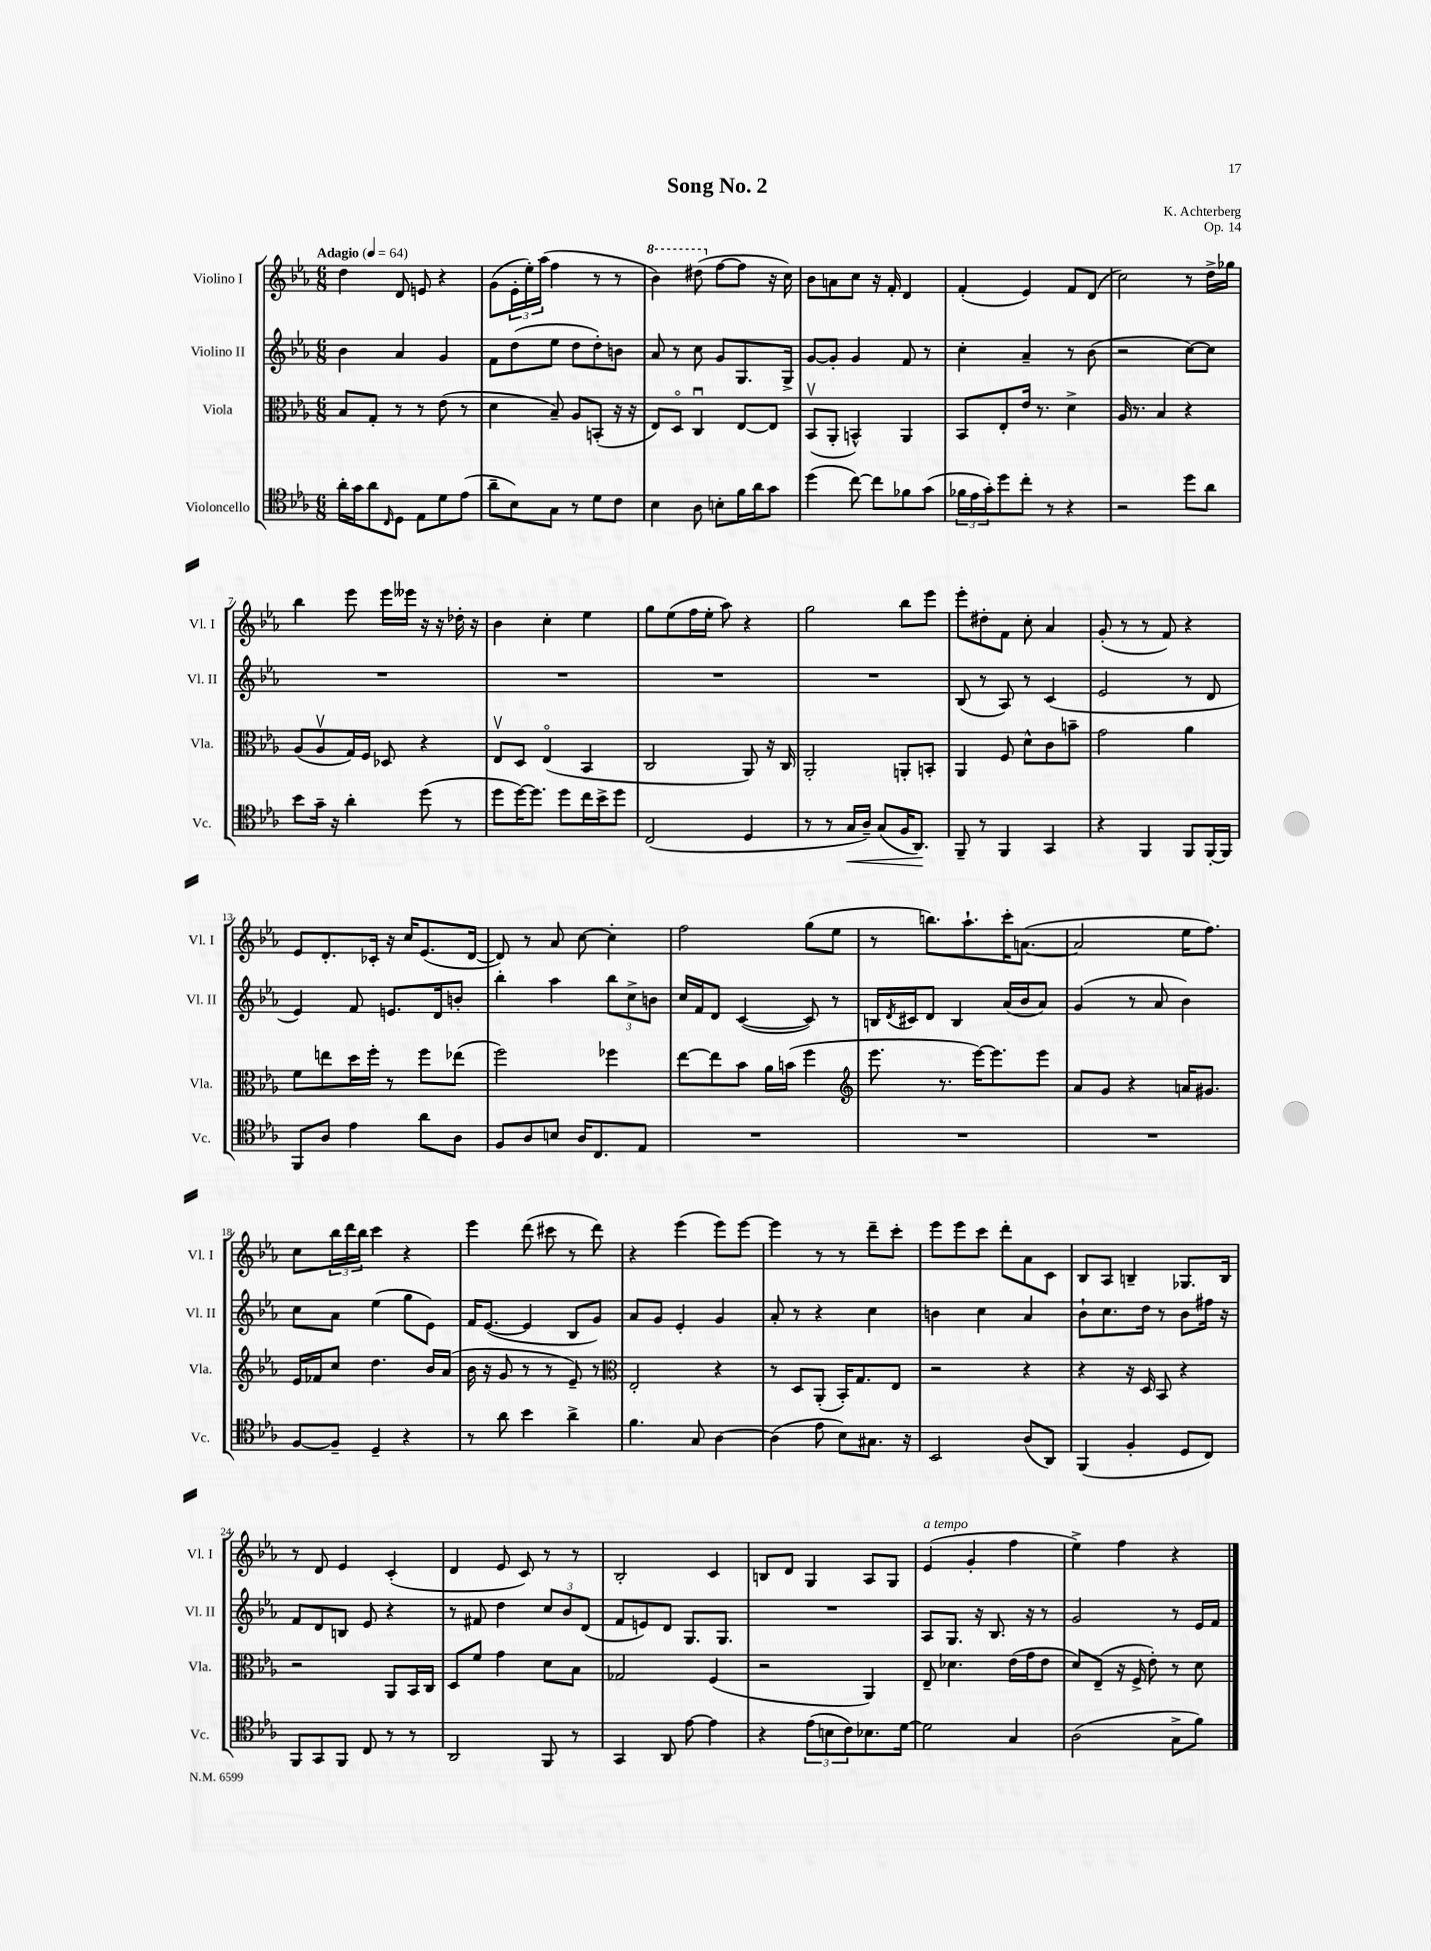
\header { title = "Song No. 2" composer = "K. Achterberg" opus = "Op. 14" }
<<
\new StaffGroup <<
\new Staff = "s0" \with { instrumentName = "Violino I" shortInstrumentName = "Vl. I" } {
    \clef treble \key ees \major \numericTimeSignature \time 6/8 \tempo "Adagio" 4 = 64
    d''4 d'8 e'8 r4 |
    g'8( \tuplet 3/2 { ees'16-. ees''16-.) aes''16( } f''4 r8 r8 |
    \ottava #1 bes''4) dis'''8( \ottava #0 f''8~ f''8 r16 c''16) |
    bes'8 a'8 c''8 r16 f'16-. d'4 |
    f'4-.( ees'4) f'8 d'8( |
    c''2) r8 d''16-> ges''16 |
    bes''4 ees'''8 ees'''16 eeses'''16 r16 r16 des''16-. r16 |
    bes'4 c''4-. ees''4 |
    g''8 ees''8( f''16 ees''16-. aes''8) r4 |
    g''2 bes''8 ees'''8 |
    ees'''8-. dis''8-. f'8 c''8-. aes'4 |
    g'8-.( r8 r8 f'8) r4 |
    ees'8 d'8.-. ces'16-. r16 c''16 ees'8.( d'16~ |
    d'8) r8 aes'8 c''8~ c''4-. |
    f''2 g''8( ees''8 |
    r8 b''8.) aes''8.-! c'''16-. a'8.~( |
    a'2 ees''16 f''8.) |
    c''8 \tuplet 3/2 { bes''16 d'''16 bes''16 } c'''4 r4 |
    ees'''4 d'''8( cis'''8 r8 d'''8) |
    r4 ees'''4( ees'''8) ees'''8~ |
    ees'''4 r8 r8 d'''8-- c'''8-. |
    ees'''8 ees'''8 c'''8 d'''8-. aes'8 c'8 |
    bes8 aes8 b4-- ges8. b16 |
    r8 d'8 ees'4 c'4-.( |
    d'4 ees'8 c'8) r8 r8 |
    bes2-. c'4 |
    b8 d'8 g4 aes8 g8 |
    ees'4^\markup { \italic "a tempo" }( g'4-. f''4 |
    ees''4->) f''4 r4 \bar "|." |
}
\new Staff = "s1" \with { instrumentName = "Violino II" shortInstrumentName = "Vl. II" } {
    \clef treble \key ees \major \numericTimeSignature \time 6/8
    bes'4 aes'4 g'4 |
    f'8 d''8( ees''8 d''8 d''8-.) b'8 |
    aes'8 r8 c''8 g'8 g8. g16-> |
    g'8~ g'8-. g'4 f'8 r8 |
    c''4-. aes'4-- r8 bes'8( |
    r2 c''8~) c''8 |
    R2. |
    R2. |
    R2. |
    R2. |
    bes8( r8 aes8) r8 c'4( |
    ees'2 r8 d'8 |
    ees'4) f'8 e'8. d'16 b'8-. |
    bes''4-. aes''4 \tuplet 3/2 { bes''8 c''8-> b'8 } |
    c''16 f'16 d'8 c'4~( c'8) r8 |
    b16 \acciaccatura { d'8 } cis'16 d'8 b4 aes'16( bes'16 aes'8) |
    g'4( r8 aes'8 bes'4) |
    c''8 aes'8 ees''4( g''8 ees'8) |
    f'16 ees'8.~( ees'4 bes8 g'8) |
    aes'8 g'8 ees'4-. g'4 |
    aes'8-. r8 r4 c''4 |
    b'4 c''4 aes'4 |
    bes'8-! c''8. d''16 r8 bes'8 fis''16 r16 |
    f'8 d'8 b8 ees'8 r4 |
    r8 fis'8 d''4 \tuplet 3/2 { c''8 bes'8 d'8( } |
    f'8 e'8) d'8 g8. g8. |
    R2. |
    aes8 g8. r16 bes8. r16 r8 |
    g'2 r8 ees'16 f'16 \bar "|." |
}
\new Staff = "s2" \with { instrumentName = "Viola" shortInstrumentName = "Vla." } {
    \clef alto \key ees \major \numericTimeSignature \time 6/8
    bes8 g8-. r8 r8 ees'8( r8 |
    d'4 bes8--) aes8 b,8-.( r16 r16 |
    ees8) d8\flageolet c4\downbow ees8~ ees8 |
    bes,8\upbow( aes,8-. b,4-^) aes,4 |
    bes,8 ees8-. ees'16 r8. d'4-> |
    aes16 r8. bes4 r4 |
    aes8( aes8\upbow g16) f16 des8 r4 |
    ees8\upbow d8 ees4\flageolet( bes,4 |
    c2 aes,8) r16 c16 |
    aes,2-. a,8-. b,8-. |
    aes,4 f8 d'8-^ c'8 b'8-- |
    g'2 aes'4 |
    f'8 e''8 d''16 f''16-. r8 f''8 ees''8( |
    f''2) fes''4 |
    ees''8~ ees''8 bes'8 aes'16 b'16( f''4 |
    \clef treble ees'''8. r8. ees'''16~) ees'''8. ees'''8 |
    aes'8 g'8 r4 a'16 gis'8. |
    ees'16 fes'16 c''8 d''4. bes'16 aes'16( |
    bes'16 r16 g'8 r8 r8 ees'8--) r8 |
    \clef alto ees2-. r4 |
    r8 d8 aes,8-.( bes,16-.) g8. ees8 |
    r2 r4 |
    r4 r16 d16 bes,8 r4 |
    r2 aes,8 bes,16 c16 |
    d8 f'8 g'4 d'8 bes8 |
    ges2 f4( |
    r2 aes,4) |
    ees8-- des'4. ees'16( g'16 ees'8 |
    d'8) ees8--( r16 f16-> ees'8-.) r8 d'8 \bar "|." |
}
\new Staff = "s3" \with { instrumentName = "Violoncello" shortInstrumentName = "Vc." } {
    \clef tenor \key ees \major \numericTimeSignature \time 6/8
    aes'16-. g'16 aes'8 \grace { c16 } d8 ees8 d'8 ees'8( |
    aes'8-- bes8) g8 r8 d'8 c'8 |
    bes4 aes8 b8-. f'16 aes'16 g'8 |
    d''4( c''8~) c''8 fes'8 g'8( |
    \tuplet 3/2 { fes'16 ees'16 g'16-.) } d''8 c''8-. r8 r4 |
    r2 d''8 aes'8 |
    bes'8 g'16-- r16 aes'4-. d''8( r8 |
    d''8 d''16~) d''8. d''8 c''16 bes'16-> d''8 |
    c2( d4 |
    r8 r8 g16\< aes16--) g8( f16 aes,8.\!) |
    f,8-- r8 f,4 g,4 |
    r4 f,4 f,8 f,16~-. f,16 |
    f,8 aes8 ees'4 aes'8 aes8 |
    f8 aes8 b8 aes16 c8. ees8 |
    R2. |
    R2. |
    R2. |
    f8~ f8-- d4-- r4 |
    r8 aes'8 bes'4 aes'4-> |
    f'4. g8 aes4~ |
    aes4( ees'8 bes8) gis8. r16 |
    bes,2 aes8( aes,8) |
    f,4( f4-. d8 c8) |
    f,8 g,8 f,8 c8 r8 r8 |
    aes,2 f,8 r8 |
    g,4 aes,8 ees'8~ ees'4 |
    r4 \tuplet 3/2 { ees'8( b8 c'8) } bes8. d'16~ |
    d'2 g4 |
    aes2( g8-> f'8) \bar "|." |
}
>>
>>
